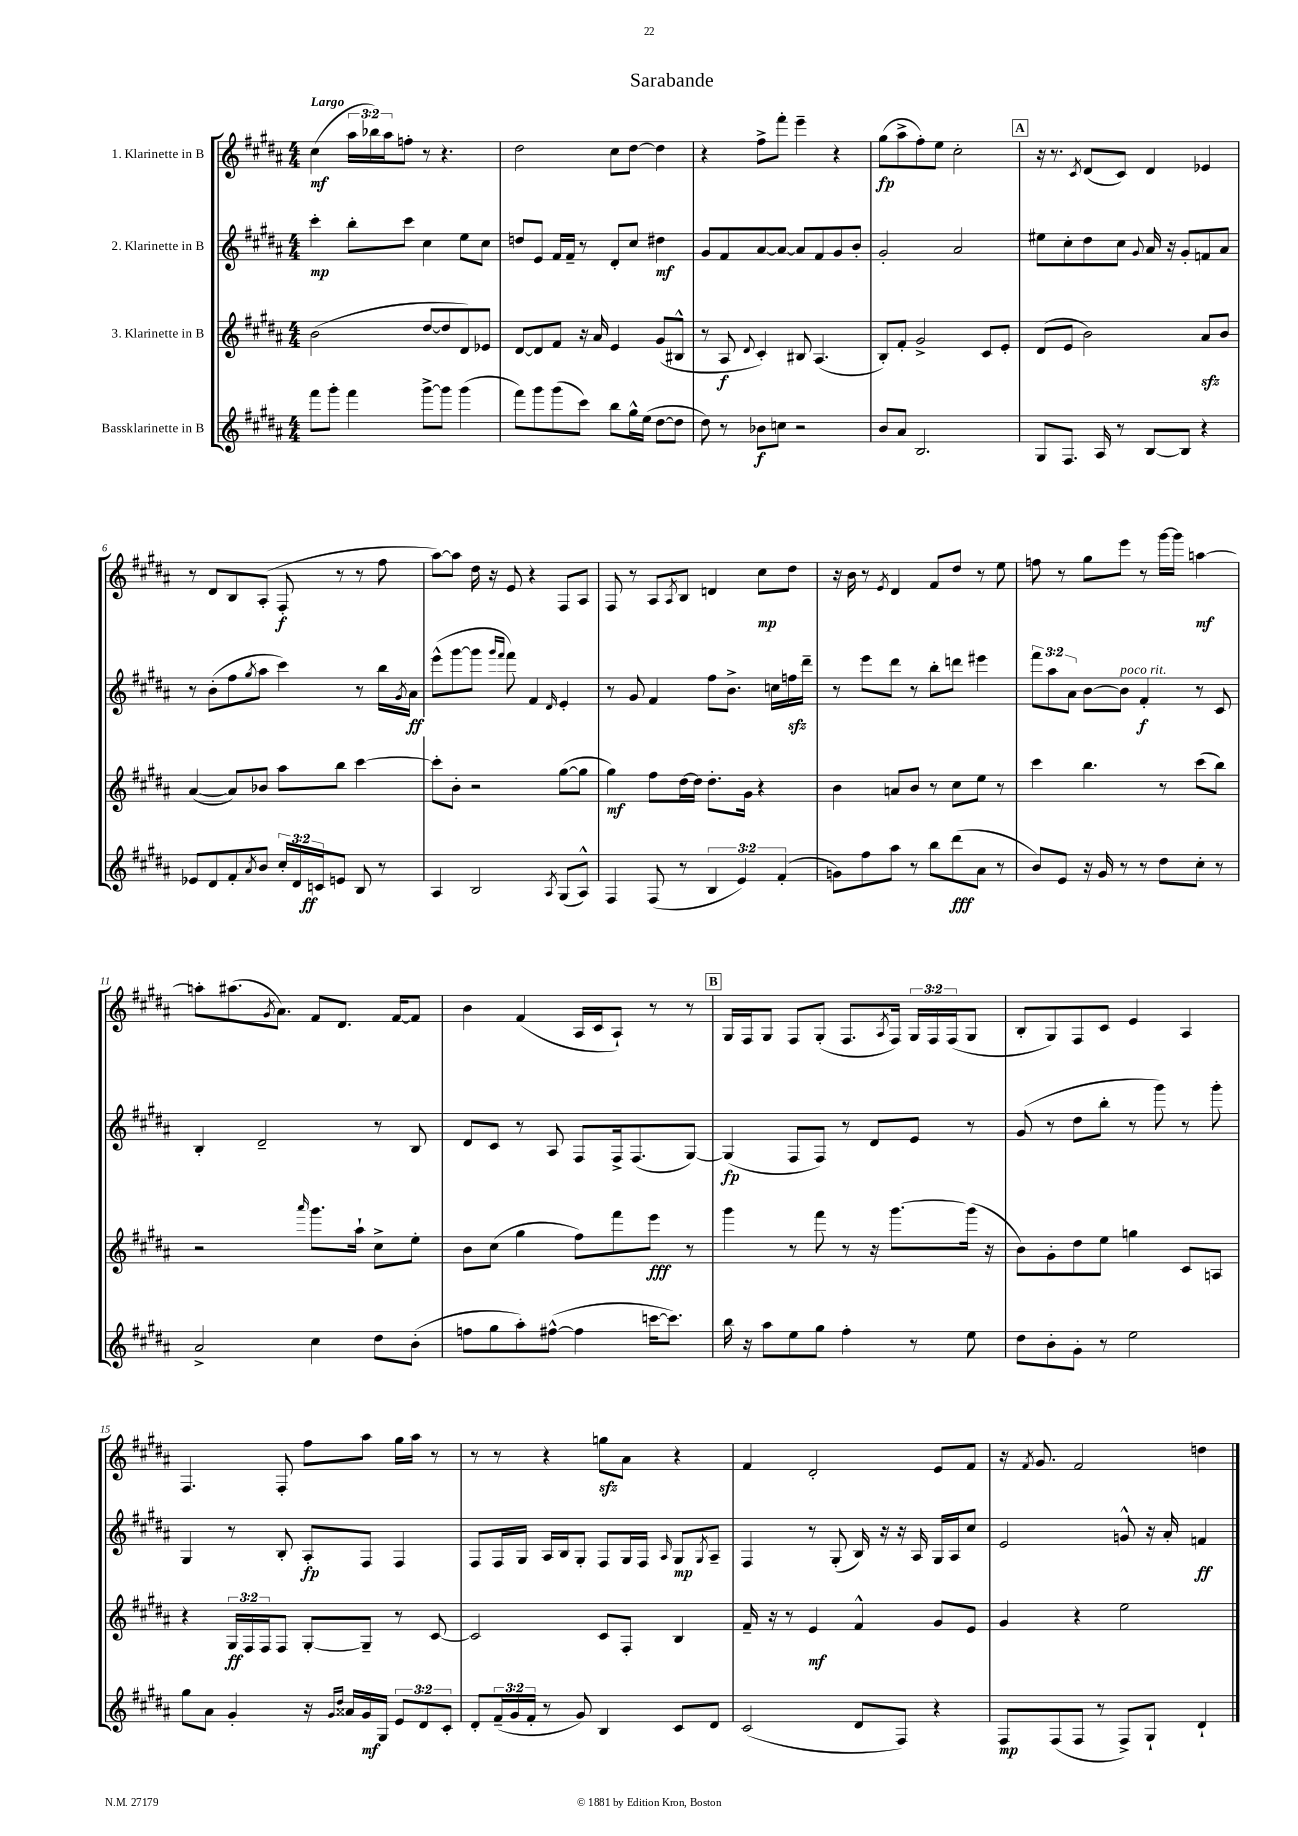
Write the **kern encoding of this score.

**kern	**dynam	**kern	**dynam	**kern	**dynam	**kern	**dynam
*part4	*part4	*part3	*part3	*part2	*part2	*part1	*part1
*staff4	*staff4	*staff3	*staff3	*staff2	*staff2	*staff1	*staff1
*I"Bassklarinette in B	*	*I"3. Klarinette in B	*	*I"2. Klarinette in B	*	*I"1. Klarinette in B	*
*clefG2	*	*clefG2	*	*clefG2	*	*clefG2	*
*k[f#c#g#d#a#]	*	*k[f#c#g#d#a#]	*	*k[f#c#g#d#a#]	*	*k[f#c#g#d#a#]	*
*M4/4	*	*M4/4	*	*M4/4	*	*M4/4	*
=1	=1	=1	=1	=1	=1	=1	=1
!	!	!	!	!	!	!LO:TX:a:B:t=Largo	!
8fff#\L	.	(2b\	.	4ccc#'\	mp	(4cc#\	mf
8ggg#'\J	.	.	.	.	.	.	.
4fff#\	.	.	.	8bb'\L	.	24aa#\LL	.
.	.	.	.	.	.	24bb-X\)	.
.	.	.	.	.	.	24aa#\J	.
.	.	.	.	8ccc#\J	.	8ffn'\J	.
[8ggg#^\L	.	[8dd#/L	.	4cc#\	.	8r	.
8ggg#\J]	.	8dd#/]	.	.	.	4.r	.
(4ggg#\	.	8d#/)	.	8ee\L	.	.	.
.	.	8e-X/J	.	8cc#\J	.	.	.
=2	=2	=2	=2	=2	=2	=2	=2
8fff#\L)	.	[8d#/L	.	8ddn/L	.	2dd#\	.
8ggg#\	.	8d#/]	.	8e/J	.	.	.
(8ggg#\	.	8f#/J	.	16f#/LL	.	.	.
.	.	.	.	16f#~/JJ	.	.	.
8ccc#\J)	.	16r	.	8r	.	.	.
.	.	16a#/	.	.	.	.	.
8bb\L	.	4e/	.	8d#'/L	.	8cc#\L	.
16gg#^^\L	.	.	.	8cc#/J	.	[8dd#\J	.
(16ee\JJ	.	.	.	.	.	.	.
[8dd#\L	.	(8g#/L	.	4dd#X\	mf	4dd#\]	.
8dd#\J]	.	8B#X^^/J	.	.	.	.	.
=3	=3	=3	=3	=3	=3	=3	=3
8dd#\)	.	8r	.	8g#/L	.	4r	.
8r	.	8A#/	f	8f#/	.	.	.
.	.	8qqd#/	.	.	.	.	.
8b-X\L	f	4c#'/)	.	[8a#/	.	8ff#^\L	.
8ccn\J	.	.	.	8a#/J_	.	8fff#'\J	.
2r	.	8B#X/	.	8a#/L]	.	4eee~\	.
.	.	(4.A#/	.	8f#/	.	.	.
.	.	.	.	8g#/	.	4r	.
.	.	.	.	8b'/J	.	.	.
=4	=4	=4	=4	=4	=4	=4	=4
8b/L	.	8B'/L)	.	2g#'/	.	(8gg#\L	fp
8a#/J	.	8f#'/J	.	.	.	8aa#^\	.
2.B/	.	2g#^/	.	.	.	8ff#'\)	.
.	.	.	.	.	.	8ee\J	.
.	.	.	.	2a#/	.	2cc#'\	.
.	.	8c#/L	.	.	.	.	.
.	.	8e'/J	.	.	.	.	.
!!LO:REH:place=s1:t=A
=5	=5	=5	=5	=5	=5	=5	=5
8G#/L	.	(8d#/L	.	8ee#X\L	.	16r	.
.	.	.	.	.	.	8.r	.
8.F#/J	.	8e/J	.	8cc#'\	.	.	.
.	.	.	.	.	.	8qc#/	.
.	.	2b\)	.	8dd#\	.	(8d#/L	.
16A#/	.	.	.	.	.	.	.
8r	.	.	.	8cc#\J	.	8c#/J)	.
.	.	.	.	8qqg#/	.	.	.
[8B/L	.	.	.	16a#/	.	4d#/	.
.	.	.	.	16r	.	.	.
8B/J]	.	.	.	8g#'/L	.	.	.
4r	.	8a#zz/L	.	8fn/	.	4e-X/	.
.	.	8b/J	.	8a#/J	.	.	.
!!LO:LB:g=z
=6	=6	=6	=6	=6	=6	=6	=6
8e-X/L	.	([4a#/	.	8r	.	8r	.
8d#/	.	.	.	(8b'\L	.	8d#/L	.
8f#'/	.	8a#/L])	.	8ff#\	.	8B/	.
8qa#/	.	.	.	8qgg#/	.	.	.
8b/J	.	8b-X/J	.	8aa#\J	.	(8A#'/J	.
24cc#'/LL	.	8aa#\L	.	4ccc#\)	.	8F#'/	f
24d#/	.	.	.	.	.	.	.
24cn/J	ff	.	.	.	.	.	.
8en/J	.	8bb\J	.	.	.	8r	.
8B/	.	[4ccc#\	.	8r	.	8r	.
8r	.	.	.	16bb\LL	.	8ff#\	.
.	.	.	.	8qg#/	.	.	.
.	.	.	.	16a#\JJ	ff	.	.
=7	=7	=7	=7	=7	=7	=7	=7
4A#/	.	8ccc#'\L]	.	(8eee^^\L	.	[8aa#\L)	.
.	.	8b'\J	.	[8ggg#\	.	8aa#\J]	.
2B/	.	2r	.	8ggg#\J]	.	16dd#\	.
.	.	.	.	.	.	16r	.
.	.	.	.	16qqggg#/LL	.	.	.
.	.	.	.	16qqfff#/JJ	.	.	.
.	.	.	.	8fff#\)	.	8e/	.
.	.	.	.	4f#/	.	4r	.
8qA#/	.	.	.	16qqd#/	.	.	.
(8G#/L	.	([8gg#\L	.	4e'/	.	8F#/L	.
8A#^^/J)	.	8gg#\J]	.	.	.	8A#/J	.
=8	=8	=8	=8	=8	=8	=8	=8
4F#/	.	4gg#\)	mf	8r	.	8F#/	.
.	.	.	.	8g#/	.	8r	.
(8F#/	.	8ff#\L	.	4f#/	.	8A#/L	.
.	.	.	.	.	.	8qA#/	.
8r	.	[16dd#\L	.	.	.	8B/J	.
.	.	16dd#\JJ]	.	.	.	.	.
6B/	.	8.dd#'\L	.	8ff#\L	.	4dn/	.
.	.	.	.	8.b^\J	.	.	.
6e/)	.	.	.	.	.	.	.
.	.	16g#\Jk	.	.	.	.	.
.	.	4r	.	.	.	8cc#\L	mp
.	.	.	.	16ccn\LL	.	.	.
(6f#'/	.	.	.	.	.	.	.
.	.	.	.	16ffnzz\	.	8dd#\J	.
.	.	.	.	16ddd#~\JJ	.	.	.
=9	=9	=9	=9	=9	=9	=9	=9
8gn\L)	.	4b\	.	8r	.	16r	.
.	.	.	.	.	.	16b\	.
8ff#\	.	.	.	8eee\L	.	8r	.
.	.	.	.	.	.	8qe/	.
8aa#\J	.	8an/L	.	8ddd#\J	.	4d#/	.
8r	.	8b/J	.	8r	.	.	.
8bb\L	.	8r	.	8bb'\L	.	8f#/L	.
(8ddd#\	fff	8cc#\L	.	8dddn\J	.	8dd#/J	.
8a#\J	.	8ee\J	.	4eee#X\	.	8r	.
8r	.	8r	.	.	.	8ee\	.
=10	=10	=10	=10	=10	=10	=10	=10
8b/L)	.	4ccc#\	.	12fff#\L	.	8ffn\	.
.	.	.	.	12aa#\	.	.	.
8e/J	.	.	.	.	.	8r	.
.	.	.	.	12a#\J	.	.	.
16r	.	4.bb\	.	[8b\L	.	8gg#\L	.
16g#/	.	.	.	.	.	.	.
!	!	!	!	!LO:TX:a:i:t=poco rit.	!	!	!
8r	.	.	.	8b\J]	.	8eee\J	.
8r	.	.	.	4f#'/	f	8r	.
8dd#\L	.	8r	.	.	.	[16ggg#\LL	.
.	.	.	.	.	.	16ggg#\JJ]	.
8cc#'\J	.	(8ccc#\L	.	8r	.	[4aan\	mf
8r	.	8bb\J)	.	8c#/	.	.	.
!!LO:LB:g=z
=11	=11	=11	=11	=11	=11	=11	=11
2a#^/	.	2r	.	4B'/	.	8aan'\L]	.
.	.	.	.	.	.	(8.aa#X\	.
.	.	.	.	2d#~/	.	.	.
.	.	.	.	.	.	8qg#/	.
.	.	.	.	.	.	8.a#\J)	.
.	.	16qqaaa#/	.	.	.	.	.
4cc#\	.	8.ggg#\L	.	.	.	8f#/L	.
.	.	.	.	.	.	8.d#/J	.
.	.	16aa#`\Jk	.	.	.	.	.
8dd#\L	.	8cc#^\L	.	8r	.	.	.
.	.	.	.	.	.	[16f#/KL	.
(8b'\J	.	8ee'\J	.	8B/	.	8f#/J]	.
=12	=12	=12	=12	=12	=12	=12	=12
8ffn\L	.	8b\L	.	8d#/L	.	4b\	.
8gg#\	.	(8cc#\J	.	8c#/J	.	.	.
8aa#'\)	.	4gg#\	.	8r	.	(4f#/	.
([8ff#X^^\J	.	.	.	8A#/	.	.	.
4ff#\]	.	8ff#\L)	.	8F#/L	.	16A#/LL	.
.	.	.	.	.	.	16c#/J	.
.	.	8fff#\	.	16F#^/k	.	8A#`/J)	.
.	.	.	.	(8.F#/	.	.	.
[16cccn\KL	.	8eee\J	fff	.	.	8r	.
8.ccc\J])	.	.	.	.	.	.	.
.	.	8r	.	[8G#/J)	.	8r	.
!!LO:REH:place=s1:t=B
=13	=13	=13	=13	=13	=13	=13	=13
16bb\	.	4ggg#\	.	(4G#/]	fp	16G#/LL	.
16r	.	.	.	.	.	16F#/J	.
8aa#\L	.	.	.	.	.	8G#/J	.
8ee\	.	8r	.	8F#/L	.	8F#/L	.
8gg#\J	.	8fff#\	.	8F#/J)	.	(8G#'/J	.
4ff#'\	.	8r	.	8r	.	8.F#/L	.
.	.	16r	.	8d#/L	.	.	.
.	.	.	.	.	.	8qA#/	.
.	.	[8.ggg#\L	.	.	.	16F#/Jk)	.
8r	.	.	.	8e/J	.	24G#/LL	.
.	.	.	.	.	.	24F#/	.
.	.	.	.	.	.	(24F#/J	.
8ee\	.	(16ggg#\Jk]	.	8r	.	8G#/J	.
.	.	16r	.	.	.	.	.
=14	=14	=14	=14	=14	=14	=14	=14
8dd#\L	.	8b\L)	.	(8g#/	.	8B'/L	.
8b'\	.	8g#'\	.	8r	.	8G#/)	.
8g#'\J	.	8dd#\	.	8dd#\L	.	8F#/	.
8r	.	8ee\J	.	8bb'\J	.	8c#/J	.
2ee\	.	4ggn\	.	8r	.	4e/	.
.	.	.	.	8ggg#\)	.	.	.
.	.	8c#/L	.	8r	.	4A#/	.
.	.	8An/J	.	8ggg#'\	.	.	.
!!LO:LB:g=z
=15	=15	=15	=15	=15	=15	=15	=15
8gg#\L	.	4r	.	4G#/	.	4.F#/	.
8a#\J	.	.	.	.	.	.	.
4g#'/	.	24G#/LL	ff	8r	.	.	.
.	.	24F#/	.	.	.	.	.
.	.	24F#/J	.	.	.	.	.
.	.	8F#/J	.	8B'/	.	8F#'/	.
16r	.	[8G#'/L	.	8A#'/L	fp	8ff#\L	.
16qqg#/LL	.	.	.	.	.	.	.
16qqdd#/JJ	.	.	.	.	.	.	.
16a##X/LL	.	.	.	.	.	.	.
16g#/	mf	8G#~/J]	.	8F#/J	.	8aa#\J	.
16G#/JJ	.	.	.	.	.	.	.
12e/L	.	8r	.	4F#/	.	16gg#\LL	.
.	.	.	.	.	.	16aa#\JJ	.
12d#/	.	.	.	.	.	.	.
.	.	[8c#/	.	.	.	8r	.
12c#'/J	.	.	.	.	.	.	.
=16	=16	=16	=16	=16	=16	=16	=16
8d#'/L	.	2c#/]	.	8F#/L	.	8r	.
(24f#~/L	.	.	.	16F#/L	.	8r	.
24g#/	.	.	.	.	.	.	.
.	.	.	.	16G#/JJ	.	.	.
24f#'/JJ	.	.	.	.	.	.	.
8r	.	.	.	16A#/LL	.	4r	.
.	.	.	.	16B/J	.	.	.
8g#/)	.	.	.	8G#'/J	.	.	.
4B/	.	8c#/L	.	8F#/L	.	8ggnzz\L	.
.	.	8F#'/J	.	16G#/L	.	8a#\J	.
.	.	.	.	16F#/JJ	.	.	.
.	.	.	.	16qqA#/	.	.	.
8c#/L	.	4B/	.	8G#/L	mp	4r	.
.	.	.	.	8qG#/	.	.	.
8d#/J	.	.	.	8A#~/J	.	.	.
=17	=17	=17	=17	=17	=17	=17	=17
(2c#/	.	16f#~/	.	4F#/	.	4f#/	.
.	.	16r	.	.	.	.	.
.	.	8r	.	.	.	.	.
.	.	4e/	mf	8r	.	2d#'/	.
.	.	.	.	(8G#'/	.	.	.
8d#/L	.	4f#^^/	.	16B/)	.	.	.
.	.	.	.	16r	.	.	.
8F#/J)	.	.	.	16r	.	.	.
.	.	.	.	16A#/	.	.	.
4r	.	8g#/L	.	16G#/LL	.	8e/L	.
.	.	.	.	16A#/J	.	.	.
.	.	8e/J	.	8cc#/J	.	8f#/J	.
=18	=18	=18	=18	=18	=18	=18	=18
8F#/L	mp	4g#/	.	2e/	.	16r	.
.	.	.	.	.	.	8qf#/	.
.	.	.	.	.	.	8.g#/	.
(8F#/	.	.	.	.	.	.	.
8F#/J	.	4r	.	.	.	2f#/	.
8r	.	.	.	.	.	.	.
8F#^/L)	.	2ee\	.	8gn^^/	.	.	.
8G#`/J	.	.	.	16r	.	.	.
.	.	.	.	16a#'/	.	.	.
4d#`/	.	.	.	4fn/	ff	4ddn\	.
==	==	==	==	==	==	==	==
*-	*-	*-	*-	*-	*-	*-	*-
